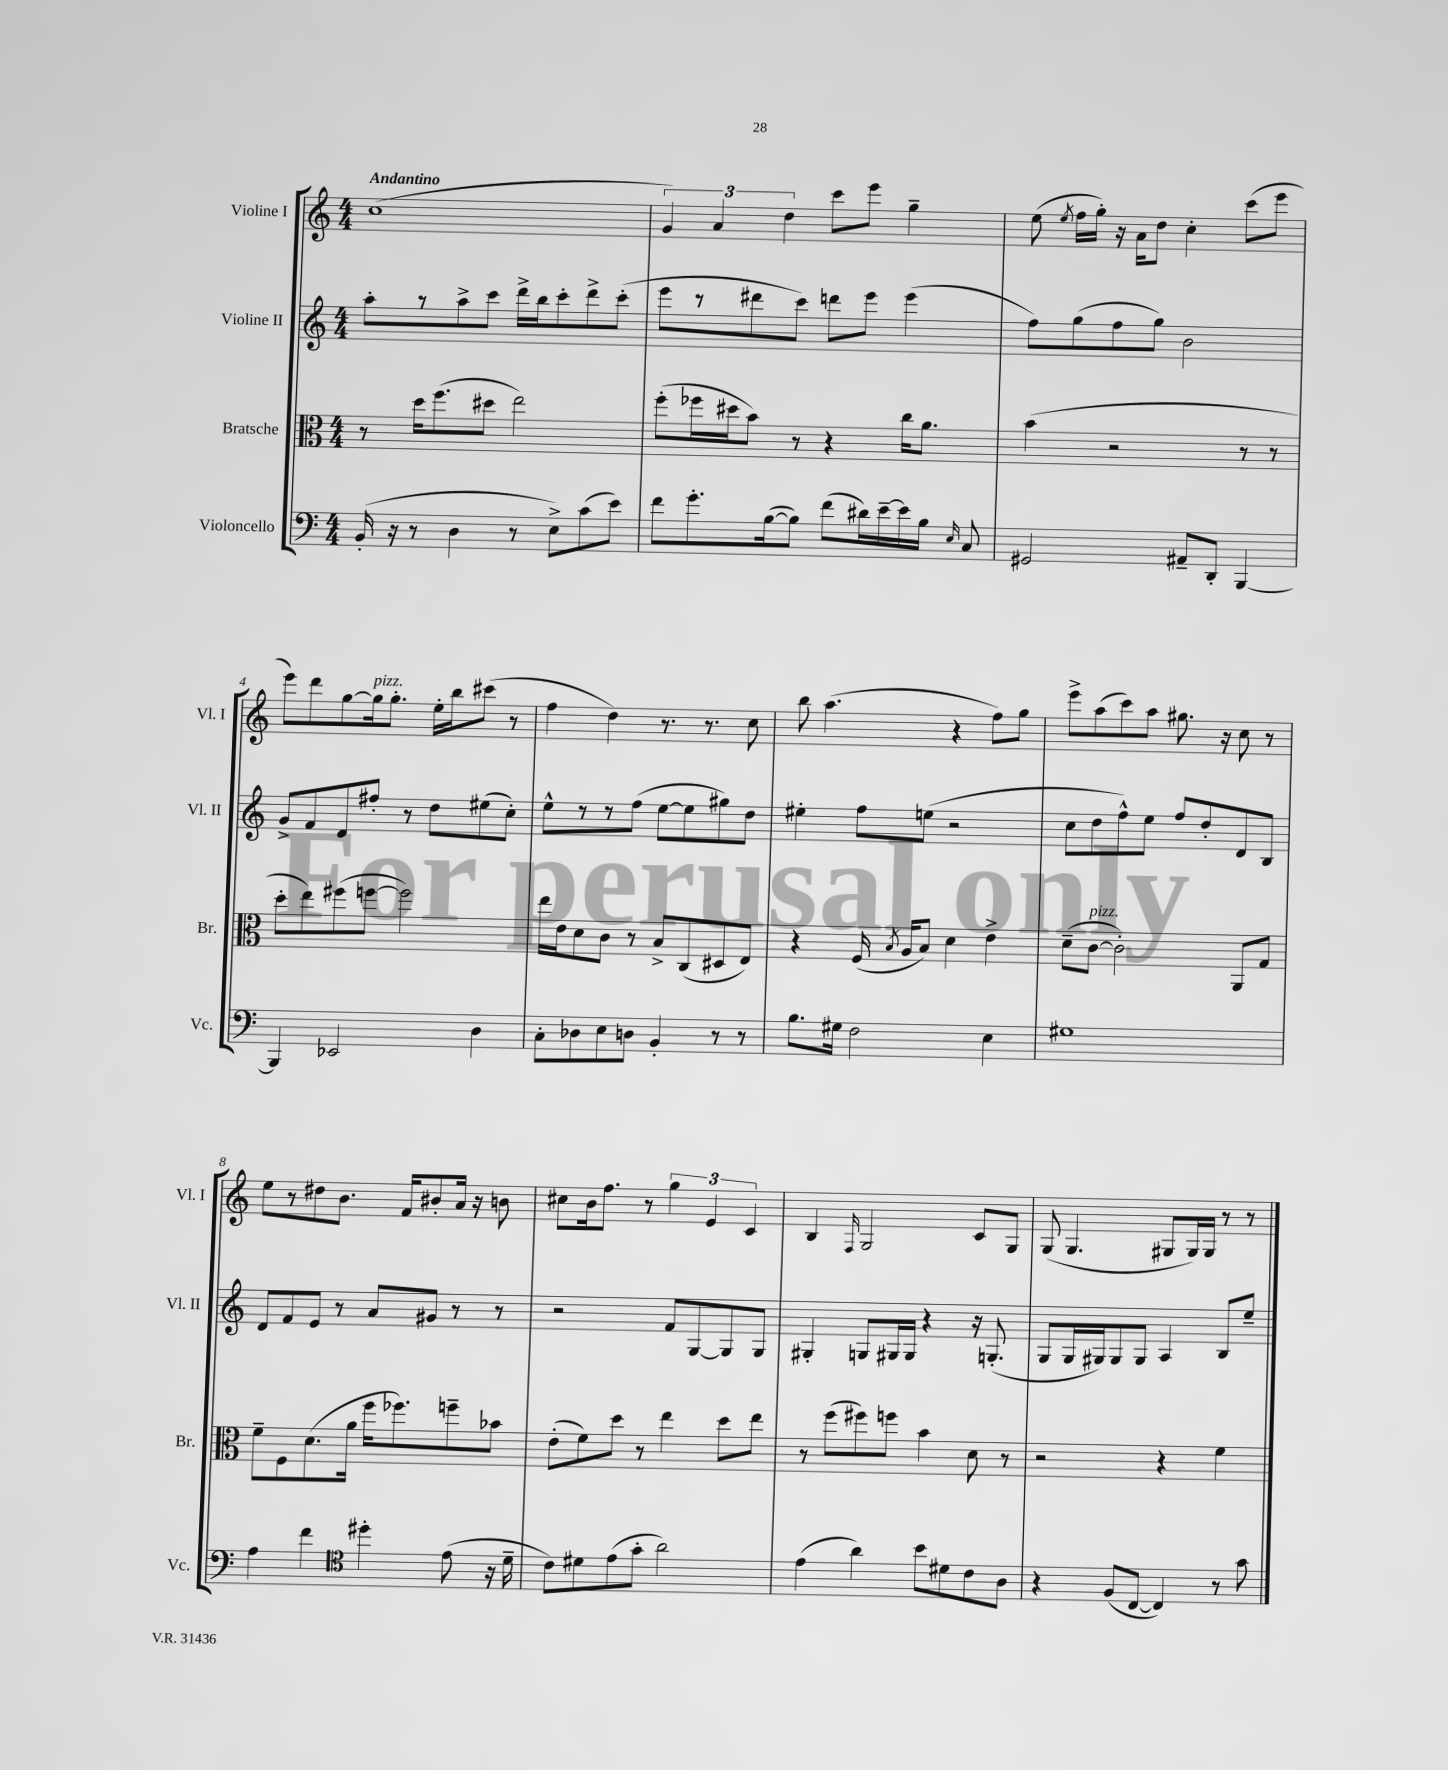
<<
\new StaffGroup <<
\new Staff = "s0" \with { instrumentName = "Violine I" shortInstrumentName = "Vl. I" } {
    \clef treble \key c \major \numericTimeSignature \time 4/4 \tempo "Andantino"
    \autoBeamOff c''1( |
    \tuplet 3/2 { g'4) a'4 d''4 } c'''8[ e'''8] g''4-- |
    e''8( \acciaccatura { e''8 } f''16[ g''16]-.) r16 a'16[ d''8] c''4-. c'''8[( e'''8] |
    e'''8[) d'''8 g''8~ g''16^\markup { \italic "pizz." } g''8.]-. e''16[-. b''16 cis'''8]( r8 |
    f''4 d''4) r8. r8. c''8 |
    b''8 a''4.( r4 f''8[) g''8] |
    e'''8[-> a''8( c'''8) a''8] gis''8. r16 c''8 r8 |
    e''8[ r8 dis''8 b'8.] f'16[ bis'8-. a'16] r16 b'8 |
    cis''8[ b'16 f''8.] r8 \tuplet 3/2 { g''4 e'4 c'4 } |
    b4 \grace { f16 } g2 c'8[ g8] |
    g8( g4. gis8[ gis16) gis16] r8 r8 \bar "|." |
}
\new Staff = "s1" \with { instrumentName = "Violine II" shortInstrumentName = "Vl. II" } {
    \clef treble \key c \major \numericTimeSignature \time 4/4
    \autoBeamOff a''8[-. r8 a''8-> c'''8] d'''16[-> b''16 c'''8-. d'''8-> c'''8]-.( |
    e'''8[ r8 dis'''8 c'''8]) d'''8[ e'''8] e'''4( |
    f''8[) g''8( f''8 g''8]) b'2 |
    g'8[-> f'8 d'8 fis''8]-. r8 d''8[ eis''8( c''8]-.) |
    e''8[-^ r8 r8 f''8]( e''8[~ e''8 gis''8) d''8] |
    eis''4-. f''8[ e''8]( r2 |
    c''8[ d''8 f''8-^) e''8] f''8[ d''8-. d'8 b8] |
    d'8[ f'8 e'8] r8 a'8[ gis'8] r8 r8 |
    r2 f'8[ g8~ g8 g8] |
    gis4-. g8[ gis16 gis16] r4 r16 g8.-.( |
    g8[ g16 gis16) gis8 gis8] a4 b8[ e''8]-- \bar "|." |
}
\new Staff = "s2" \with { instrumentName = "Bratsche" shortInstrumentName = "Br." } {
    \clef alto \key c \major \numericTimeSignature \time 4/4
    \autoBeamOff r8 d''16[ f''8.( dis''8] e''2) |
    f''8[-.( fes''16 dis''16 b'8]) r8 r4 c''16[ a'8.] |
    b'4( r2 r8 r8 |
    d''8[-. e''8) fis''8( f''8]~ f''2) |
    e''16[ e'16 d'8 c'8] r8 b8[-> c8( dis8 e8]) |
    r4 f16( \acciaccatura { b8 } a16[ b8]) d'4 e'4-> |
    d'8[--( c'8]~^\markup { \italic "pizz." } c'2-.) a,8[ g8] |
    f'8[-- f8 d'8.( a'16] f''16[ fes''8.) f''8-- bes'8] |
    e'8[-.( f'8) d''8] r8 e''4 d''8[ e''8] |
    r8 f''8[( fis''8) f''8] b'4 d'8 r8 |
    r2 r4 f'4 \bar "|." |
}
\new Staff = "s3" \with { instrumentName = "Violoncello" shortInstrumentName = "Vc." } {
    \clef bass \key c \major \numericTimeSignature \time 4/4
    \autoBeamOff b,16-.( r16 r8 d4 r8 e8[->) c'8( e'8]) |
    f'8[ g'8.-. b16~( b8]) f'8[( dis'16) e'16~-- e'16 b16] \grace { e16 } c8 |
    gis,2 ais,8[-- d,8]-. b,,4~ |
    b,,4 ees,2 d4 |
    c8[-. des8 e8 d8] b,4-. r8 r8 |
    b8.[ gis16] f2 e4 |
    gis1 |
    a4 f'4 \clef tenor dis''4-. e'8( r16 d'16-- |
    c'8[) dis'8 e'8( g'8]-. a'2) |
    e'4( a'4) b'8[ dis'8 c'8 a8] |
    r4 f8[( c8]~ c4) r8 g'8 \bar "|." |
}
>>
>>
